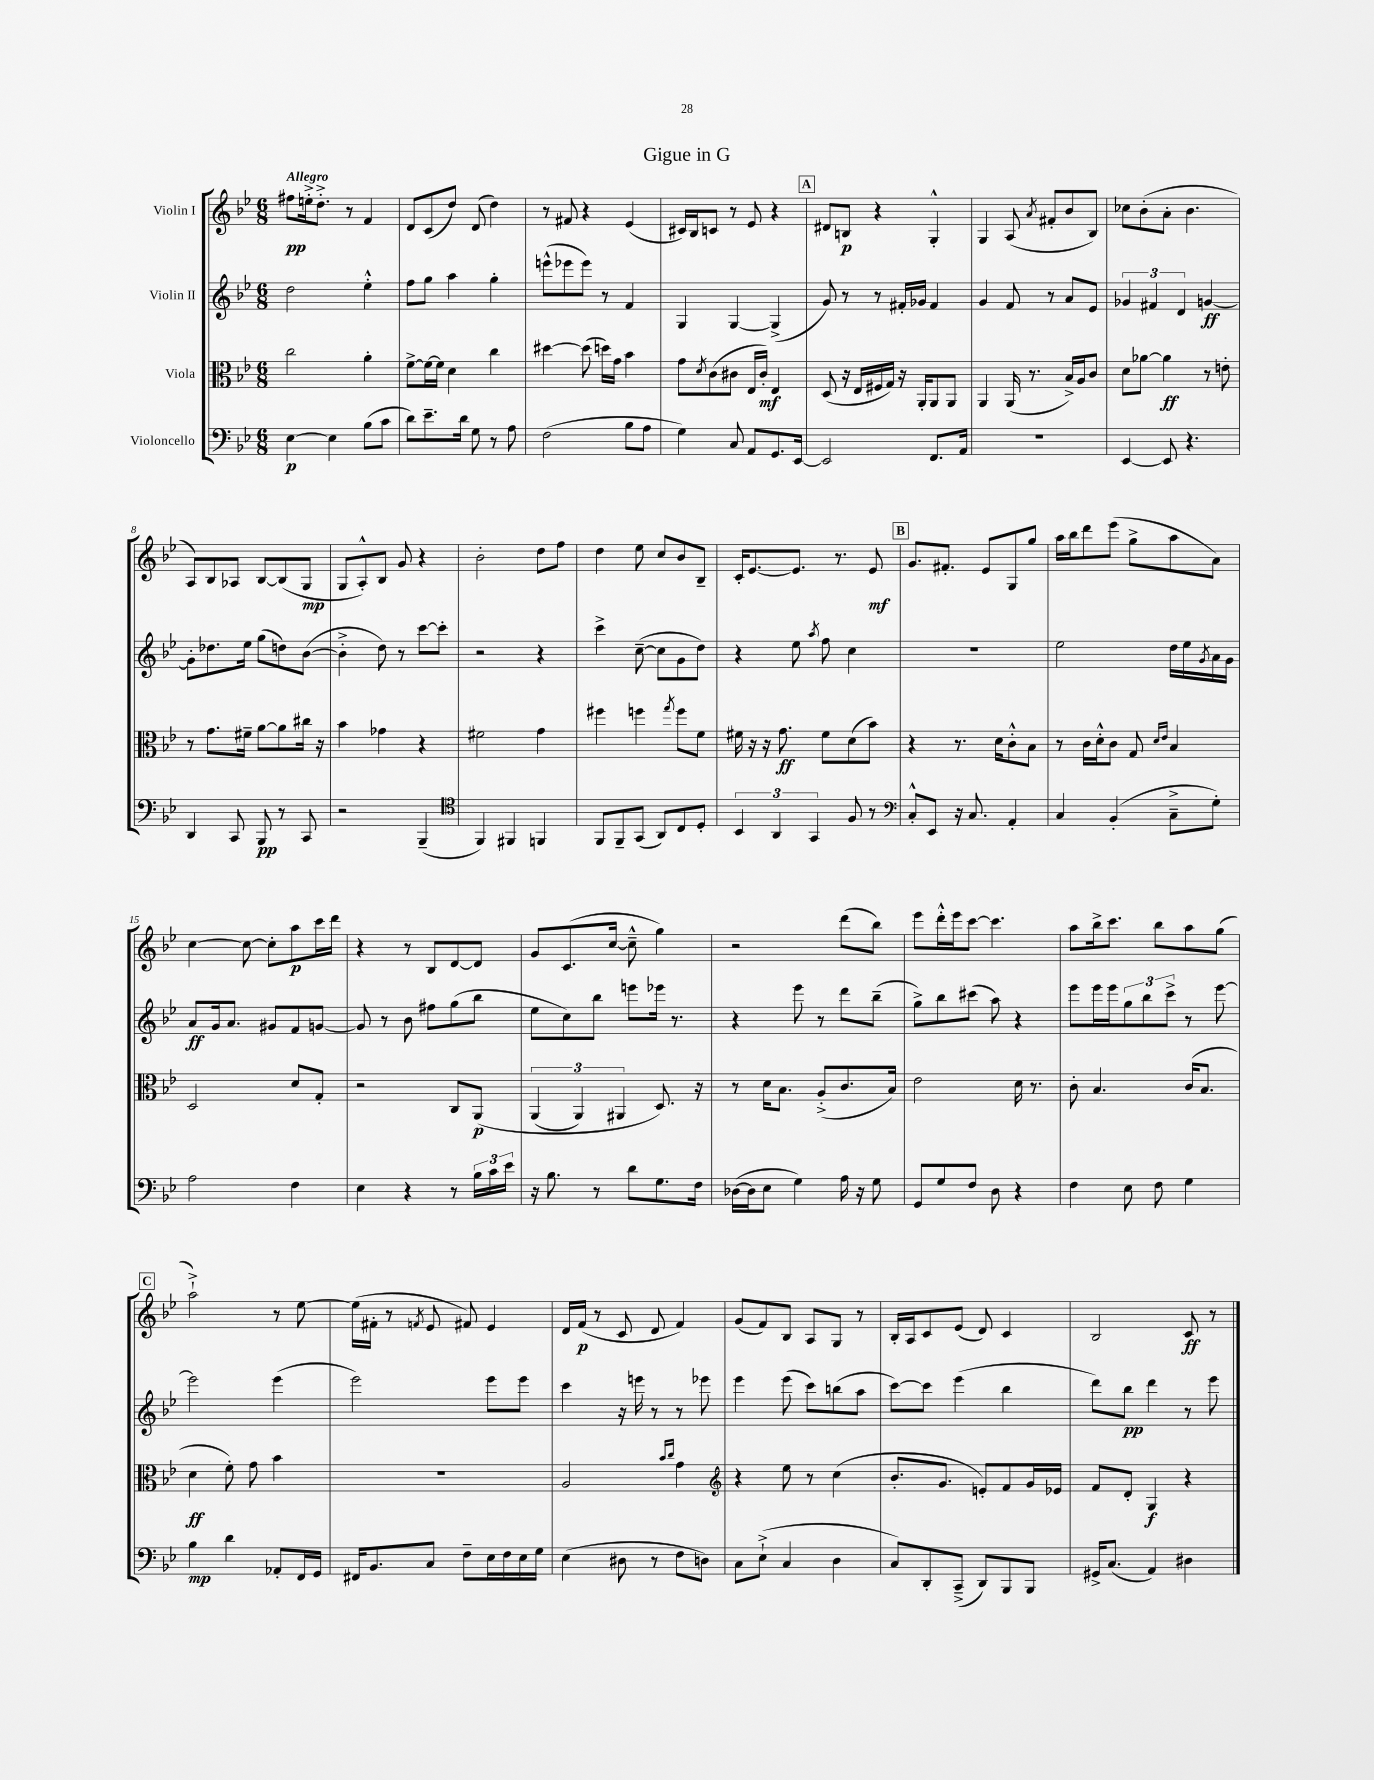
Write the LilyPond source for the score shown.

\header { title = "Gigue in G" }
<<
\new StaffGroup <<
\new Staff = "s0" \with { instrumentName = "Violin I" } {
    \clef treble \key bes \major \numericTimeSignature \time 6/8 \tempo "Allegro"
    fis''8\pp e''16-.-> d''8.-.-> r8 f'4 |
    d'8 c'8( d''8) d'8( d''4) |
    r8 fis'8 r4 ees'4( |
    cis'16) bes16 c'8 r8 ees'8 r4 |
    \mark \markup { \box "A" } dis'8 b8\p r4 g4-.-^ |
    g4 a8( \acciaccatura { a'8 } fis'8-. bes'8 bes8) |
    ces''8 bes'8-.( a'8-. bes'4. |
    a8) bes8 aes8 bes8~ bes8( g8\mp |
    g8 a8-.-^) bes8 g'8 r4 |
    bes'2-. d''8 f''8 |
    d''4 ees''8 c''8 bes'8 bes8-- |
    c'16-. ees'8.~ ees'8. r8. ees'8\mf |
    \mark \markup { \box "B" } g'8. fis'8.-. ees'8 g8 g''8 |
    a''16 bes''16 d'''8 ees'''8( g''8-> a''8 a'8) |
    c''4~ c''8~ c''8-. a''8\p c'''16 d'''16 |
    r4 r8 bes8 d'8~ d'8 |
    g'8 c'8.( c''16~ c''8---^ g''4) |
    r2 d'''8( bes''8) |
    ees'''8 d'''16-.-^ ees'''16 c'''8~ c'''4. |
    a''8 bes''16-> c'''8. bes''8 a''8 g''8( |
    \mark \markup { \box "C" } a''2-!->) r8 ees''8~ |
    ees''16( fis'16-. r8 \acciaccatura { f'8 } ees'8 fis'8) ees'4 |
    d'16 f'16\p( r8 c'8 d'8 f'4) |
    g'8( f'8) bes8 a8 g8 r8 |
    bes16-. a16 c'8 ees'8( d'8) c'4 |
    bes2 c'8\ff r8 \bar "|." |
}
\new Staff = "s1" \with { instrumentName = "Violin II" } {
    \clef treble \key bes \major \numericTimeSignature \time 6/8
    d''2 ees''4-.-^ |
    f''8 g''8 a''4 g''4-. |
    e'''8-^( ees'''8 ees'''8) r8 f'4 |
    g4 g4~ g4->( |
    \mark \markup { \box "A" } g'8) r8 r8 fis'16-. ges'16 fis'4 |
    g'4 f'8 r8 a'8 ees'8 |
    \tuplet 3/2 { ges'4 fis'4 d'4 } g'4~\ff |
    g'8-. des''8. ees''16 g''8( d''8) bes'8~( |
    bes'4-.-> d''8) r8 c'''8~ c'''8-. |
    r2 r4 |
    c'''4-> c''8~--( c''8 g'8 d''8) |
    r4 ees''8 \acciaccatura { a''8 } f''8 c''4 |
    \mark \markup { \box "B" } R2. |
    ees''2 d''16 ees''16 \acciaccatura { g'8 } a'16 g'16 |
    a'8\ff g'16 a'8. gis'8 f'8 g'8~ |
    g'8 r8 bes'8 fis''8 g''8( bes''8 |
    ees''8 c''8) bes''8 e'''8 ees'''16 r8. |
    r4 ees'''8 r8 d'''8 bes''8--( |
    g''8->) bes''8 cis'''8( a''8) r4 |
    ees'''8 ees'''16 ees'''16 \tuplet 3/2 { g''8 bes''8 c'''8-> } r8 ees'''8~ |
    \mark \markup { \box "C" } ees'''2 ees'''4( |
    ees'''2) ees'''8 ees'''8 |
    c'''4 r16 e'''16 r8 r8 ees'''8 |
    ees'''4 ees'''8( c'''8) b''8( a''8 |
    c'''8~) c'''8 ees'''4( bes''4 |
    d'''8) bes''8\pp d'''4 r8 ees'''8 \bar "|." |
}
\new Staff = "s2" \with { instrumentName = "Viola" } {
    \clef alto \key bes \major \numericTimeSignature \time 6/8
    c''2 a'4-. |
    f'8~-> f'16~ f'16 d'4 c''4 |
    dis''4~ dis''8( d''16) g'16 bes'4 |
    g'8 \acciaccatura { d'8 } c'8( cis'8 ees16 cis'16-.\mf) ees4 |
    \mark \markup { \box "A" } d8( r16 ees16 fis16 g16) r16 a,16-. a,8 a,8 |
    a,4 a,16( r8. bes16->) a16 c'8 |
    d'8 aes'8~ aes'4\ff r8 e'8-. |
    r8 g'8. fis'16-- a'8~ a'8 cis''16 r16 |
    bes'4 ges'4 r4 |
    fis'2 g'4 |
    fis''4 f''4 \acciaccatura { g''8 } f''8 f'8 |
    fis'16 r16 r16 g'8.\ff fis'8 d'8( bes'8) |
    \mark \markup { \box "B" } r4 r8. d'16 c'8-.-^ bes8 |
    r8 c'16 d'16-.-^ c'8 g8 \grace { d'16 ees'16 } bes4 |
    d2 d'8 g8-. |
    r2 c8 a,8\p\( |
    \tuplet 3/2 { a,4( a,4) ais,4 } d8.\) r16 |
    r8 d'16 bes8. a8-.->( c'8. bes16) |
    ees'2 d'16 r8. |
    c'8-. bes4. c'16( bes8. |
    \mark \markup { \box "C" } d'4\ff f'8-.) g'8 bes'4 |
    R2. |
    a2 \grace { bes'16 c''16 } g'4 |
    \clef treble r4 ees''8 r8 c''4( |
    bes'8.-. g'8. e'8-.) f'8 g'16 ees'16 |
    f'8 d'8-. g4\f r4 \bar "|." |
}
\new Staff = "s3" \with { instrumentName = "Violoncello" } {
    \clef bass \key bes \major \numericTimeSignature \time 6/8
    ees4~\p ees4 bes8( c'8 |
    d'8) ees'8.-- d'16 g8 r8 a8 |
    f2( bes8 a8 |
    g4) c8 a,8 g,8. ees,16~ |
    \mark \markup { \box "A" } ees,2 f,8. a,16 |
    R2. |
    ees,4~ ees,8 r4. |
    d,4 c,8 bes,,8\pp r8 c,8 |
    r2 bes,,4--( |
    \clef tenor f,4) fis,4 f,4 |
    f,8 f,8-- g,8( a,8) c8 d8-. |
    \tuplet 3/2 { bes,4 a,4 g,4 } f8 r8 |
    \mark \markup { \box "B" } \clef bass c8-.-^ ees,8 r16 c8. a,4-. |
    c4 bes,4-.( c8---> g8-.) |
    a2 f4 |
    ees4 r4 r8 \tuplet 3/2 { bes16 c'16 ees'16 } |
    r16 bes8. r8 d'8 g8. f16 |
    des16~( des16 ees8 g4) a16 r16 g8 |
    g,8 g8 f8 d8 r4 |
    f4 ees8 f8 g4 |
    \mark \markup { \box "C" } bes4\mp d'4 aes,8-. f,16 g,16 |
    fis,16 bes,8. c8 f8-- ees16 f16 ees16 g16 |
    ees4( dis8 r8 f8 d8) |
    c8 ees8-!->( c4 d4 |
    c8) d,8-. c,8--->( d,8) bes,,8 bes,,8 |
    gis,16-> c8.( a,4) dis4 \bar "|." |
}
>>
>>
